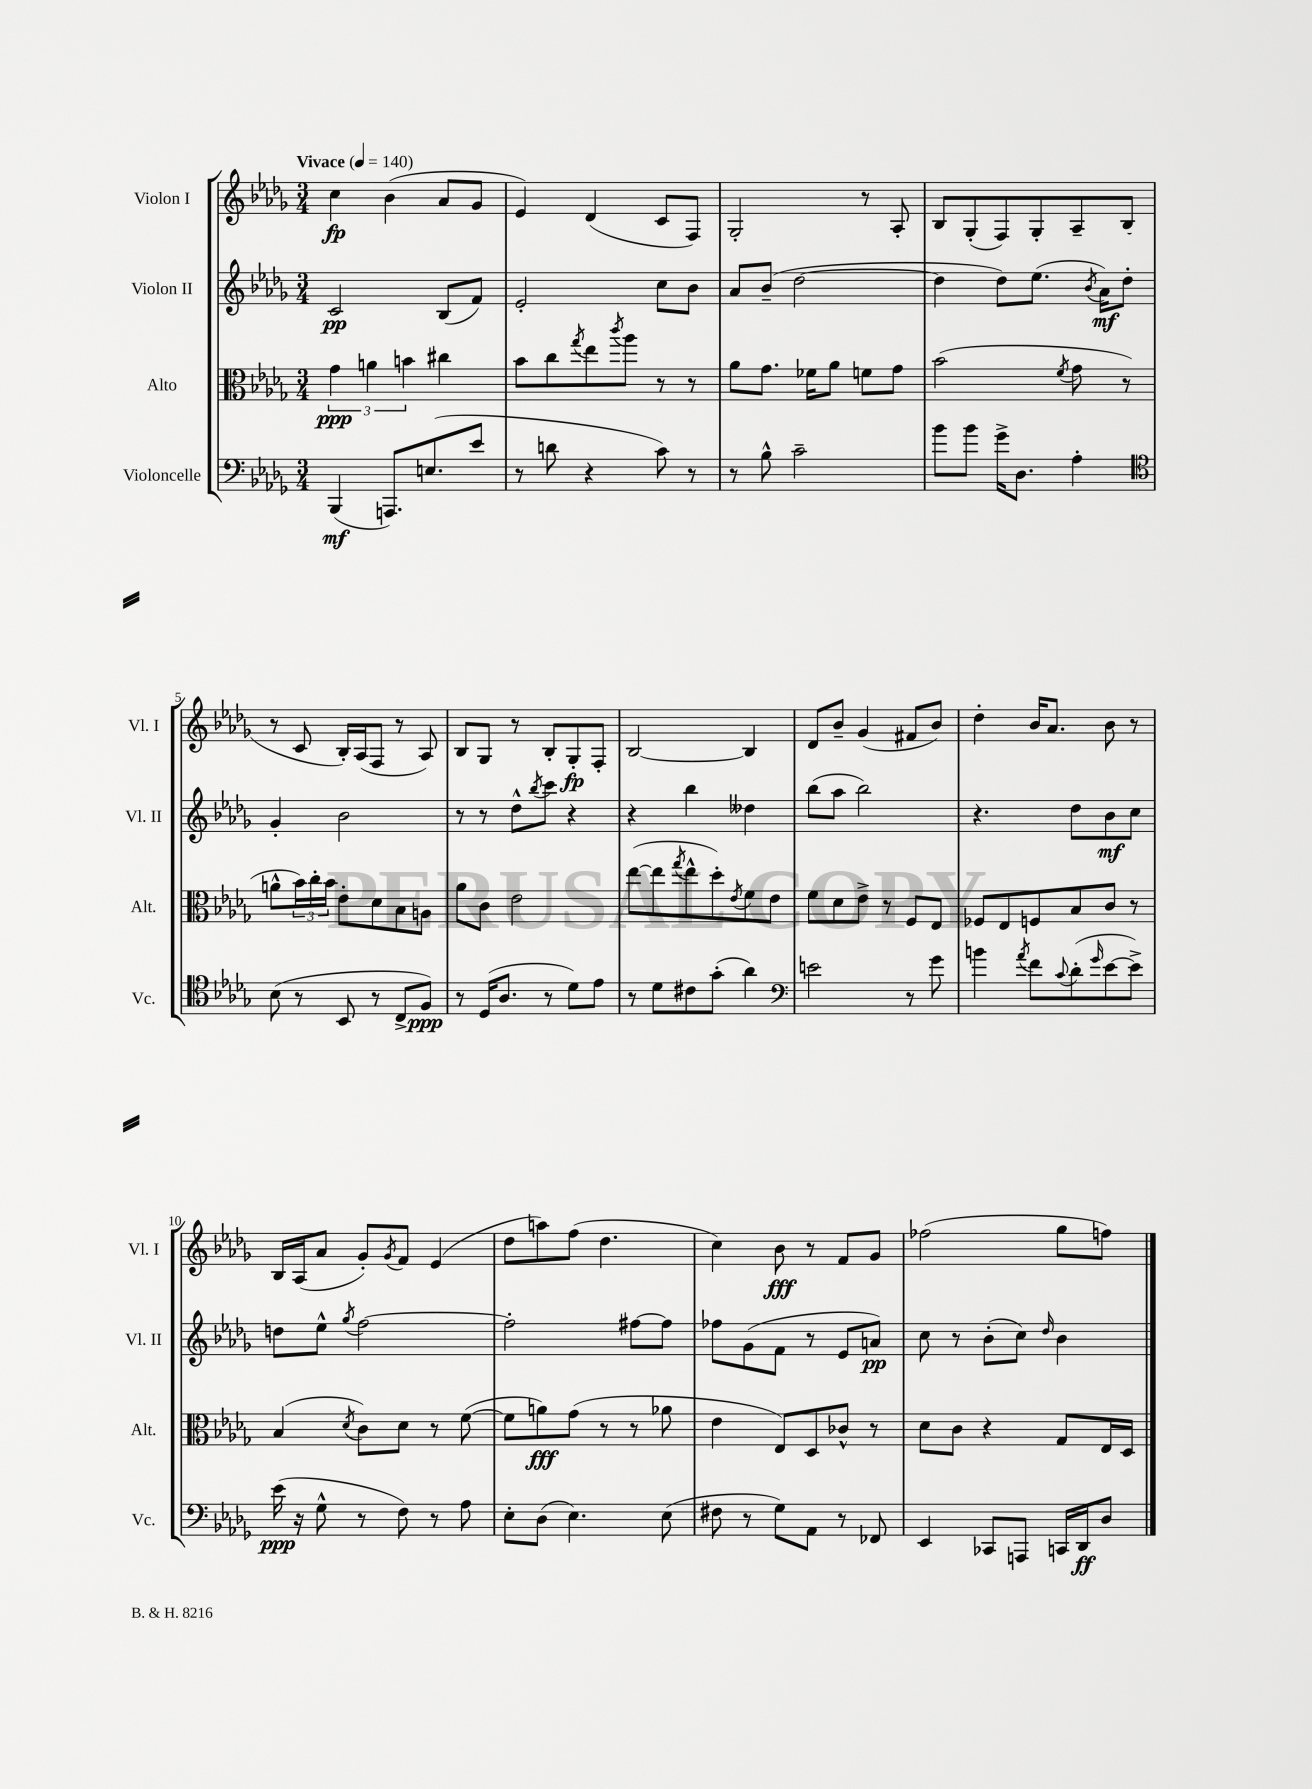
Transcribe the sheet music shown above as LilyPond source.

<<
\new StaffGroup <<
\new Staff = "s0" \with { instrumentName = "Violon I" shortInstrumentName = "Vl. I" } {
    \clef treble \key des \major \numericTimeSignature \time 3/4 \tempo "Vivace" 4 = 140
    c''4\fp bes'4( aes'8 ges'8 |
    ees'4) des'4( c'8 f8) |
    ges2-. r8 aes8-. |
    bes8 ges8-.( f8) ges8-. aes8-- bes8( |
    r8 c'8 bes16-.) aes16( f8 r8 aes8) |
    bes8 ges8 r8 bes8-. ges8-.\fp f8-. |
    bes2~ bes4 |
    des'8 bes'8-- ges'4( fis'8 bes'8) |
    des''4-. bes'16 aes'8. bes'8 r8 |
    bes16 aes16( aes'8 ges'8-.) \acciaccatura { ges'8 } f'8 ees'4( |
    des''8 a''8) f''8( des''4. |
    c''4) bes'8\fff r8 f'8 ges'8 |
    fes''2( ges''8 f''8) \bar "|." |
}
\new Staff = "s1" \with { instrumentName = "Violon II" shortInstrumentName = "Vl. II" } {
    \clef treble \key des \major \numericTimeSignature \time 3/4
    c'2\pp bes8( f'8) |
    ees'2-. c''8 bes'8 |
    aes'8 bes'8--( des''2~ |
    des''4 des''8) ees''8.( \acciaccatura { bes'8 } aes'16\mf) des''8-. |
    ges'4-. bes'2 |
    r8 r8 des''8-^ \acciaccatura { bes''8 } c'''8 r4 |
    r4 bes''4 deses''4 |
    bes''8( aes''8 bes''2) |
    r4. des''8 bes'8\mf c''8 |
    d''8 ees''8-^ \acciaccatura { ges''8 } f''2~ |
    f''2-. fis''8~ fis''8 |
    fes''8 ges'8( f'8 r8 ees'8 a'8\pp) |
    c''8 r8 bes'8-.( c''8) \grace { des''16 } bes'4 \bar "|." |
}
\new Staff = "s2" \with { instrumentName = "Alto" shortInstrumentName = "Alt." } {
    \clef alto \key des \major \numericTimeSignature \time 3/4
    \tuplet 3/2 { ges'4\ppp a'4 b'4 } cis''4 |
    bes'8 c''8 \acciaccatura { ges''8 } ees''8 \acciaccatura { c'''8 } aes''8 r8 r8 |
    aes'8 ges'8. fes'16 aes'8 f'8 ges'8 |
    bes'2( \acciaccatura { f'8 } ges'8 r8 |
    a'8-^ \tuplet 3/2 { bes'16) c''16-. bes'16 } ees'8-. des'8 bes8 a8 |
    aes'8 c'8 ees'2 |
    ees''8~( ees''8 \acciaccatura { ges''8 } ees''8-^ des''8-.) \acciaccatura { ees'8 } f'8 ees'8 |
    f'8 des'8 ees'8-> r8 f8 ees8 |
    fes8 ees8 f8 bes8 c'8 r8 |
    bes4( \acciaccatura { des'8 } c'8) des'8 r8 f'8~( |
    f'8 a'8\fff) ges'8( r8 r8 aes'8 |
    ees'4 ees8) des8 ces'8-^ r8 |
    des'8 c'8 r4 ges8 ees16 des16 \bar "|." |
}
\new Staff = "s3" \with { instrumentName = "Violoncelle" shortInstrumentName = "Vc." } {
    \clef bass \key des \major \numericTimeSignature \time 3/4
    bes,,4\mf( a,,8.) e8.( ees'8 |
    r8 d'8 r4 c'8) r8 |
    r8 bes8-^ c'2-- |
    bes'8 bes'8 ges'16-> des8. aes4-. |
    \clef tenor bes8( r8 bes,8 r8 c8-> f8\ppp) |
    r8 des16( aes8. r8 des'8) ees'8 |
    r8 des'8 cis'8 ges'8-.( aes'4) |
    \clef bass e'2 r8 ges'8 |
    b'4 \acciaccatura { aes'8 } f'8 \appoggiatura { c'8 } des'8-.( \grace { ges'16 } ees'8~ ees'8->) |
    ees'16\ppp( r16 ges8-^ r8 f8) r8 aes8 |
    ees8-. des8( ees4.) ees8( |
    fis8 r8 ges8) aes,8 r8 fes,8 |
    ees,4 ces,8 a,,8 c,16 des,16\ff des8 \bar "|." |
}
>>
>>
